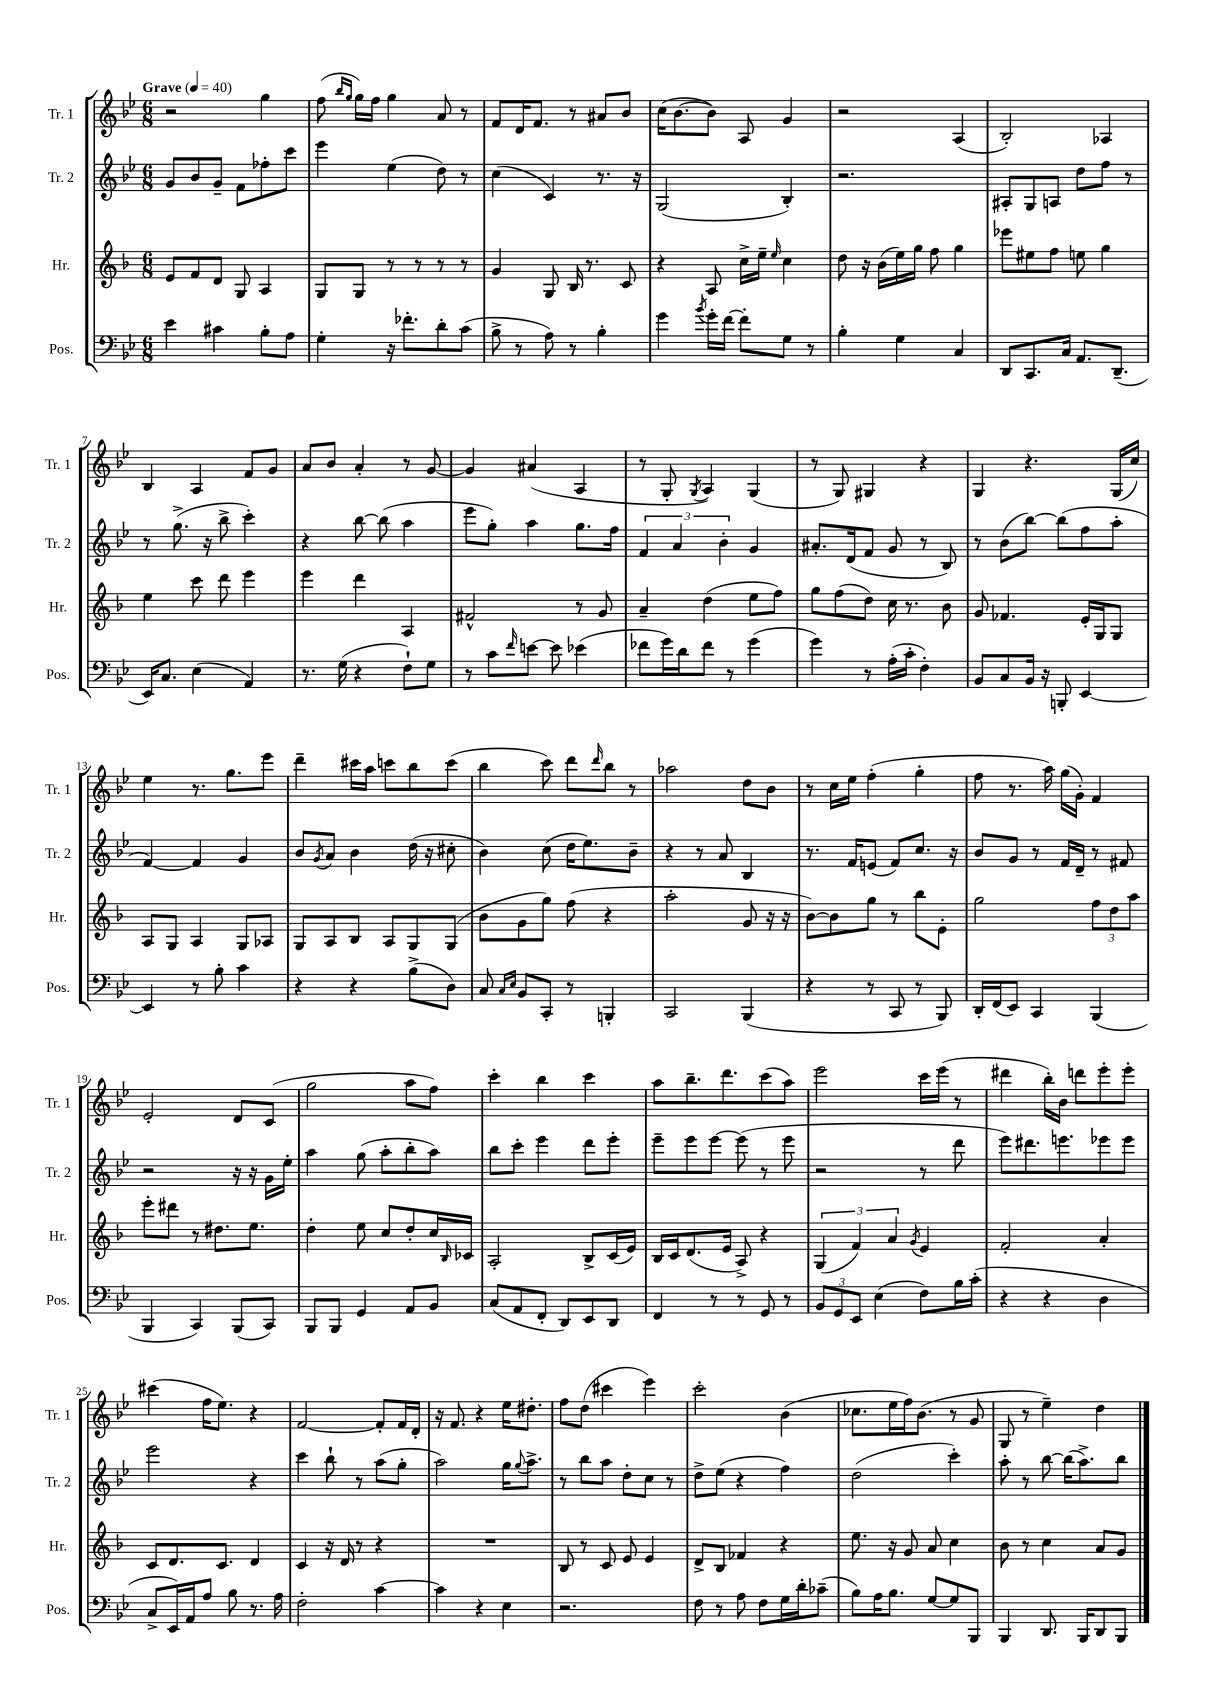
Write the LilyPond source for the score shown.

<<
\new StaffGroup <<
\new Staff = "s0" \with { instrumentName = "Tr. 1" shortInstrumentName = "Tr. 1" } {
    \clef treble \key bes \major \numericTimeSignature \time 6/8 \tempo "Grave" 4 = 40
    r2 g''4 |
    f''8( \grace { bes''16 g''16 } g''16) f''16 g''4 a'8 r8 |
    f'8 d'16 f'8. r8 ais'8 bes'8 |
    c''16( bes'8.~ bes'8) a8 g'4 |
    r2 a4( |
    bes2-.) aes4 |
    bes4 a4 f'8 g'8 |
    a'8 bes'8 a'4-. r8 g'8~ |
    g'4 ais'4( a4 |
    r8 g8-. \acciaccatura { g8 } a4) g4( |
    r8 g8) gis4 r4 |
    g4 r4. g16( c''16) |
    ees''4 r8. g''8. ees'''8 |
    d'''4-- cis'''16 a''16 c'''8 bes''8 c'''8( |
    bes''4 c'''8) d'''8 \grace { d'''16 } bes''8 r8 |
    aes''2 d''8 bes'8 |
    r8 c''16 ees''16 f''4-.( g''4-. |
    f''8 r8. a''16) g''16( g'16-.) f'4 |
    ees'2-. d'8 c'8( |
    g''2 a''8 f''8) |
    c'''4-. bes''4 c'''4 |
    a''8 bes''8.-- d'''8. c'''8( a''8) |
    ees'''2 c'''16 ees'''16( r8 |
    dis'''4 bes''16-.) bes'16 d'''8 ees'''8-. ees'''8-. |
    cis'''4( f''16 ees''8.) r4 |
    f'2~ f'8-. f'16 d'16-. |
    r16 f'8. r4 ees''16 dis''8.-. |
    f''8 d''8( cis'''4 ees'''4) |
    c'''2-. bes'4( |
    ces''8. ees''16 f''16) bes'8.( r8 g'8 |
    g8 r8 ees''4--) d''4 \bar "|." |
}
\new Staff = "s1" \with { instrumentName = "Tr. 2" shortInstrumentName = "Tr. 2" } {
    \clef treble \key bes \major \numericTimeSignature \time 6/8
    g'8 bes'8 g'8-- f'8 fes''8-. c'''8 |
    ees'''4 ees''4( d''8) r8 |
    c''4( c'4) r8. r16 |
    g2( bes4-.) |
    r2. |
    ais8-. g8 a8 d''8 f''8 r8 |
    r8 g''8.->( r16 bes''8-> c'''4-.) |
    r4 bes''8~ bes''8( a''4 |
    ees'''8 g''8-.) a''4 g''8. f''16 |
    \tuplet 3/2 { f'4 a'4 bes'4-. } g'4 |
    ais'8.-. d'16( f'8 g'8 r8 bes8) |
    r8 bes'8( bes''8~) bes''8( f''8 a''8-. |
    f'4~) f'4 g'4 |
    bes'8 \acciaccatura { g'8 } a'8 bes'4 d''16( r16 cis''8-. |
    bes'4) c''8( d''16 ees''8.) bes'8-- |
    r4 r8 a'8 bes4 |
    r8. f'16 e'8( f'8) c''8. r16 |
    bes'8 g'8 r8 f'16 d'16-- r8 fis'8 |
    r2 r16 r16 g'16 ees''16-. |
    a''4 g''8( a''8-. bes''8-. a''8) |
    bes''8 c'''8-. ees'''4 d'''8 ees'''8-. |
    ees'''8-- ees'''8 ees'''8~ ees'''8( r8 ees'''8 |
    r2 r8 d'''8 |
    ees'''8) dis'''8. e'''8. ees'''8 ees'''8 |
    ees'''2 r4 |
    c'''4 bes''8-! r8 a''8( g''8-. |
    a''2) g''16 \appoggiatura { g''8 } a''8.-> |
    r8 bes''8 a''8 d''8-. c''8 r8 |
    d''8-> ees''8( r4 f''4) |
    d''2( c'''4-.) |
    a''8-. r8 bes''8~ bes''16( a''8.->) bes''8 \bar "|." |
}
\new Staff = "s2" \with { instrumentName = "Hr." shortInstrumentName = "Hr." } {
    \clef treble \key f \major \numericTimeSignature \time 6/8
    e'8 f'8 d'8 g8 a4 |
    g8 g8 r8 r8 r8 r8 |
    g'4 g8 bes16 r8. c'8 |
    r4 a8 c''16-> e''16-- \grace { e''16 } c''4 |
    d''8 r16 bes'16( e''16) g''16 f''8 g''4 |
    ees'''8 eis''8 f''8 e''8 g''4 |
    e''4 c'''8 d'''8 e'''4 |
    e'''4 d'''4 a4 |
    fis'2-^ r8 g'8 |
    a'4-- d''4( e''8 f''8) |
    g''8 f''8( d''8) c''16 r8. bes'8 |
    g'8 fes'4. e'16-. g16 g8 |
    a8 g8 a4 g8 aes8 |
    g8 a8 bes8 a8 g8 g8( |
    bes'8 g'8 g''8) f''8( r4 |
    a''2-. g'8 r16 r16 |
    bes'8~) bes'8 g''8 r8 bes''8 e'8-. |
    g''2 \tuplet 3/2 { f''8 d''8 a''8 } |
    e'''8-. dis'''8 r8 dis''8. e''8. |
    d''4-. e''8 c''8 d''8-. c''16 \grace { bes16 } ces'16 |
    a2-. bes8-> c'16( e'16) |
    bes16 c'16 d'8.( e'16 a8->) r4 |
    \tuplet 3/2 { g4( f'4) a'4 } \acciaccatura { g'8 } e'4 |
    f'2-. a'4-. |
    c'8 d'8. c'8. d'4 |
    c'4 r16 d'16 r8 r4 |
    R2. |
    bes8 r8 c'8 e'8 e'4 |
    d'8-> bes8 fes'4 r4 |
    e''8. r16 g'8 a'8 c''4 |
    bes'8 r8 c''4 a'8 g'8 \bar "|." |
}
\new Staff = "s3" \with { instrumentName = "Pos." shortInstrumentName = "Pos." } {
    \clef bass \key bes \major \numericTimeSignature \time 6/8
    ees'4 cis'4 bes8-. a8 |
    g4-. r16 fes'8.-. d'8-. c'8( |
    bes8-> r8 a8) r8 bes4-. |
    g'4 \acciaccatura { bes'8 } g'16-. f'16~ f'8-. g8 r8 |
    bes4-. g4 c4 |
    d,8 c,8. c16 a,8. d,8.--( |
    ees,16) c8. ees4( a,4) |
    r8. g16( r4 f8-!) g8 |
    r8 c'8 \grace { f'16 } e'8~ e'8 ees'4( |
    fes'8 g'16) d'16 fes'8 r8 g'4( |
    g'4) r8 a16-.( c'16-. f4-.) |
    bes,8 c8 bes,16 r16 b,,8-. ees,4~ |
    ees,4 r8 bes8-. c'4 |
    r4 r4 bes8->( d8) |
    c8 \grace { c16 ees16 } bes,8 c,8-. r8 b,,4-. |
    c,2 bes,,4( |
    r4 r8 c,8 r8 bes,,8) |
    d,16-. f,16( ees,8) c,4 bes,,4( |
    bes,,4 c,4) bes,,8( c,8) |
    bes,,8 bes,,8 g,4 a,8 bes,8 |
    c8( a,8 f,8-. d,8) ees,8 d,8 |
    f,4 r8 r8 g,8 r8 |
    \tuplet 3/2 { bes,8 g,8 ees,8 } ees4( f8) bes16 c'16-.( |
    r4 r4 d4 |
    c8-> ees,16) a,16 a8 bes8 r8. a16 |
    f2-. c'4~ |
    c'4 r4 ees4 |
    r2. |
    f8 r8 a8 f8 g16 d'16-. ces'8--( |
    bes8) a16 bes8. g8~ g8 bes,,8 |
    bes,,4 d,8. bes,,16 d,8 bes,,8 \bar "|." |
}
>>
>>
